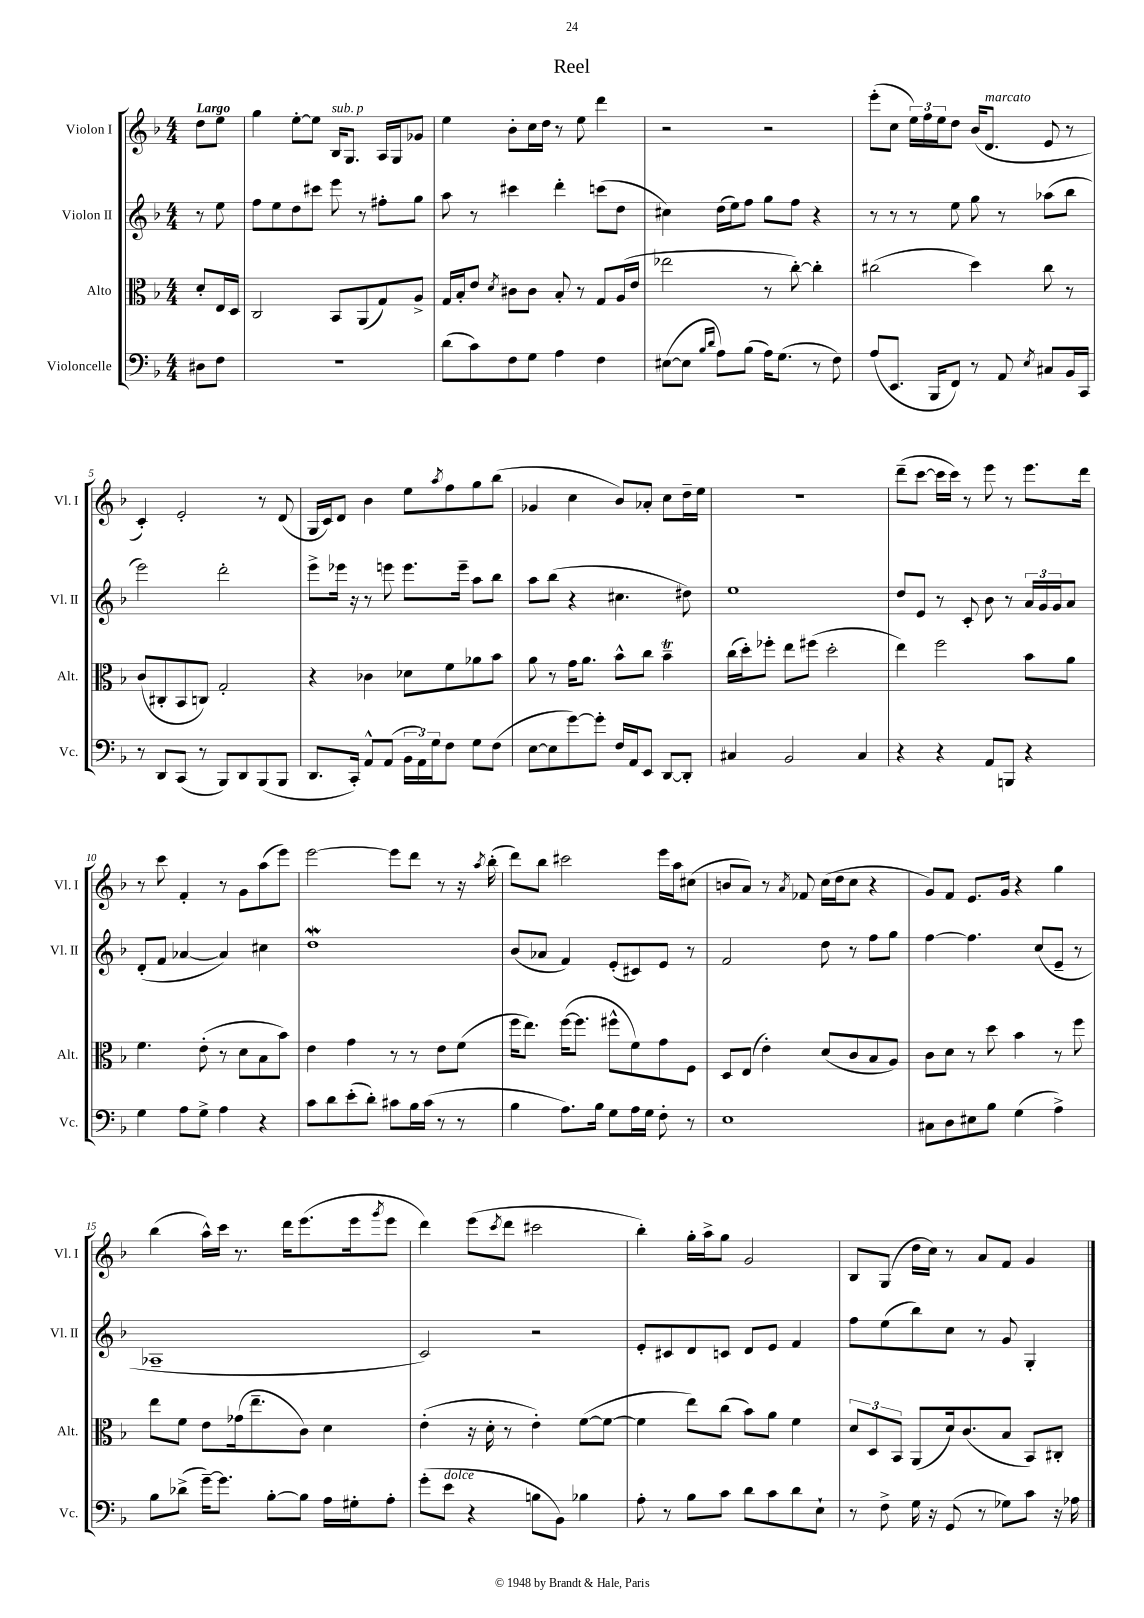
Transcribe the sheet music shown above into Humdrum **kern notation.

**kern	**kern	**kern	**kern
*part4	*part3	*part2	*part1
*staff4	*staff3	*staff2	*staff1
*I"Violoncelle	*I"Alto	*I"Violon II	*I"Violon I
*I'Vc.	*I'Alt.	*I'Vl. II	*I'Vl. I
*clefF4	*clefC3	*clefG2	*clefG2
*k[b-]	*k[b-]	*k[b-]	*k[b-]
*M4/4	*M4/4	*M4/4	*M4/4
=	=	=	=
!	!	!	!LO:TX:a:B:t=Largo
8D#X\L	8d'/L	8r	8dd\L
8F\J	16E/L	8ee\	8ee\J
.	16D/JJ	.	.
=1	=1	=1	=1
1r	2C/	8ff\L	4gg\
.	.	8ee\	.
.	.	8dd\	[8ee'\L
.	.	8ccc#X\J	8ee\J]
!	!	!	!LO:TX:a:i:t=sub. p
.	8BB-/L	8eee\	16B-/KL
.	.	.	8.G/J
.	(8AA/	8r	.
.	8G/)	8ff#X'\L	16A/LL
.	.	.	16G/J
.	8A^/J	8gg\J	8g-X/J
=2	=2	=2	=2
(8d\L	16G/LL	8aa\	4ee\
.	16B-'/J	.	.
8c\)	8e/J	8r	.
.	8qd/	.	.
8F\	8c#X\L	4ccc#X\	8b-'\L
8G\J	8c#\J	.	16cc\L
.	.	.	16dd\JJ
4A\	8B-'/	4ddd'\	8r
.	8r	.	8ee\
4F\	8G/L	(8cccn\L	4ddd\
.	(16A/L	8dd\J	.
.	16e/JJ	.	.
=3	=3	=3	=3
([8E#X\L	2ee-X\	4cc#X\)	2r
8E#\J]	.	.	.
16qqB-/LL	.	.	.
16qqd/JJ	.	.	.
8A\L)	.	(16dd\LL	.
.	.	16ee\J)	.
(8B-\J	.	8ff\J	.
16A\KL)	8r	8gg\L	2r
(8.G\J	.	.	.
.	[8cc'\)	8ff\J	.
8r	4cc'\]	4r	.
8F\)	.	.	.
=4	=4	=4	=4
(8A/L	(2cc#X\	8r	(8eee'\L
8.EE/J	.	8r	8cc\J
.	.	8r	24ee\LL)
.	.	.	24ff\
16BBB-/KL	.	.	.
.	.	.	24ee\J
8FF/J)	.	8ee\	8dd\J
8r	4dd\)	8gg\	(16b-/KL
!	!	!	!LO:TX:a:i:t=marcato
.	.	.	8.d/J
8AA/	.	8r	.
8qE/	.	.	.
8C#X/L	8cc#\	(8aa-X\L	8e/
16BB-/L	8r	8bb-\J	8r
16CC/JJ	.	.	.
!!LO:LB:g=z
=5	=5	=5	=5
8r	(8c/L	2eee\)	4c'/)
8DD/L	8C#X'/	.	.
(8CC/J	8BB-/	.	2e'/
8r	8Cn/J)	.	.
8BBB-/L)	2G'/	2ddd'\	.
8DD/	.	.	.
(8BBB-/	.	.	8r
8BBB-/J	.	.	(8d/
=6	=6	=6	=6
8.DD/L	4r	8eee^\L	16G/LL
.	.	.	16c/J)
.	.	16eee-X\Jk	8d/J
16CC'/Jk)	.	16r	.
8AA^^/L	4c-X\	8r	4b-\
(8AA/J	.	8eeen\	.
24BB-\LL	8d-X\L	8.eee\L	8ee\L
24AA\)	.	.	.
24G\J	.	.	.
.	.	.	8qaa/
8F\J	8f\	.	8ff\
.	.	16eee~\Jk	.
8G\L	8a-X\	8aa\L	8gg\
(8F\J	8b-\J	8bb-\J	(8bb-\J
=7	=7	=7	=7
[8E\L	8a\	8aa\L	4g-X/
8E\]	8r	(8bb-\J	.
[8g\)	16g\KL	4r	4cc\
.	8.a\J	.	.
8g'\J]	.	.	.
16F/LL	8b-^^\L	4.cc#X\	8b-/L)
16AA/J	.	.	.
8EE/J	8cc\J	.	8a-X'/J
[8DD/L	4b-T~\	.	8cc\L
8DD'/J]	.	8dd#X\)	16dd~\L
.	.	.	16ee\JJ
=8	=8	=8	=8
4C#X/	(16cc\LL	1ee	1r
.	16dd'\J)	.	.
.	8ff-X'\J	.	.
2BB-/	8ee\L	.	.
.	(8ff#X\J	.	.
.	2dd'\	.	.
4C#/	.	.	.
=9	=9	=9	=9
4r	4ee\)	8dd/L	(8ddd~\L
.	.	8e/J	[8ccc\J
4r	2ff\	8r	16ccc\LL]
.	.	.	16ccc\JJ)
.	.	8c'/	8r
8AA/L	.	8b-\	8eee\
8BBBn/J	.	8r	8r
4r	8b-\L	24a/LL	8.eee\L
.	.	24g/	.
.	.	24g/J	.
.	8a\J	8a/J	.
.	.	.	16ddd\Jk
!!LO:LB:g=z
=10	=10	=10	=10
4G\	4.f\	(8d'/L	8r
.	.	8f/J	8ccc\
8A\L	.	[4a-X/	4f'/
8G^\J	(8e'\	.	.
4A\	8r	4a-/])	8r
.	8d\L	.	8g\L
4r	8B-\	4cc#X\	(8aa\
.	8b-\J)	.	8eee\J)
=11	=11	=11	=11
8c\L	4e\	1ddW	[2eee\
8d\	.	.	.
(8e'\	4g\	.	.
8d'\J)	.	.	.
8c#X\L	8r	.	8eee\L]
16B-\L	8r	.	8ddd\J
(16c#\JJ	.	.	.
8r	8e\L	.	8r
8r	(8f\J	.	16r
.	.	.	8qaa/
.	.	.	(16bb-'\
=12	=12	=12	=12
4B-\	16ff\KL	(8b-/L	8ddd\L)
.	8.ee\J)	.	.
.	.	8a-X/J	8bb-\J
8.A\L)	([16ff\KL	4f/)	2ccc#X\
.	8.ff\J]	.	.
16B-\Jk	.	.	.
8G\L	8ff#X^^\L	(8e'/L	.
16A\L	8f\)	8c#X/)	.
16G\JJ	.	.	.
8F'\	8g\	8e/J	16eee\LL
.	.	.	16aa\J
8r	8F\J	8r	(8cc#X\J
=13	=13	=13	=13
1E	8D/L	2f/	8bn/L
.	(8E/J	.	8a/J)
.	4e'\)	.	8r
.	.	.	8qa/
.	.	.	8f-X/
.	(8d/L	8dd\	(16cc\LL
.	.	.	16dd\J
.	8c/	8r	8cc\J
.	8B-/	8ff\L	4r
.	8A/J)	8gg\J	.
=14	=14	=14	=14
8C#X\L	8c\L	[4ff\	8g/L)
8D\	8d\J	.	8f/J
8E#X\	8r	4.ff\]	8.e/L
8B-\J	8dd\	.	.
.	.	.	16g/Jk
(4G\	4b-\	.	4r
.	.	(8cc/L	.
4A^\)	8r	8e~/J	4gg\
.	8ff\	8r	.
!!LO:LB:g=z
=15	=15	=15	=15
8B-\L	8ee\L	1A-X~	(4bb-\
(8d-X^\J	8f\J	.	.
[16g~\KL)	8e\L	.	16aa^^\LL)
8.g\J]	.	.	16ccc\JJ
.	(16g-X\k	.	8.r
.	8.ee~\	.	.
[8B-'\L	.	.	.
.	.	.	16ddd\KL
8B-\J]	8c\J)	.	(8.eee\
16A\LL	4d\	.	.
16G#X'\J	.	.	16eee\k
.	.	.	8qggg/
8A'\J	.	.	8eee\J
=16	=16	=16	=16
(8g'\L	(4e'\	2c/)	4ddd\)
!LO:TX:a:i:t=dolce	!	!	!
8e\J	.	.	.
4r	16r	.	(8eee\L
.	16d'\	.	.
.	.	.	8qccc/
.	8r	.	8ddd\J
8Bn\L	4e'\)	2r	2ccc#X\
8BB-\J)	.	.	.
4B-X\	([8f\L	.	.
.	8f\J_	.	.
=17	=17	=17	=17
8A'\	4f\]	8e'/L	4bb-'\)
8r	.	8c#X/	.
8B-\L	8ee\L)	8d/	16gg'\LL
.	.	.	16aa^\J
8c\J	(8cc\J	8cn/J	8gg\J
8d\L	8b-\L)	8d/L	2g/
8c\	8a\J	8e/J	.
8d\	4f\	4f/	.
8E`\J	.	.	.
=18	=18	=18	=18
8r	12d/L	8ff\L	8B-/L
.	12D/	.	.
8F^\	.	(8ee\	(8G/J
.	12BB-/J	.	.
16G\	(8AA/L	8bb-\)	16dd\LL
16r	.	.	16cc\JJ)
(8GG/	16d/k)	8cc\J	8r
.	(8.c/	.	.
8r	.	8r	8a/L
8G-X\L)	8B-/J	8g/	8f/J
8c\J	8BB-/L)	4G'/	4g/
16r	8C#X'/J	.	.
16A-X\	.	.	.
==	==	==	==
*-	*-	*-	*-
